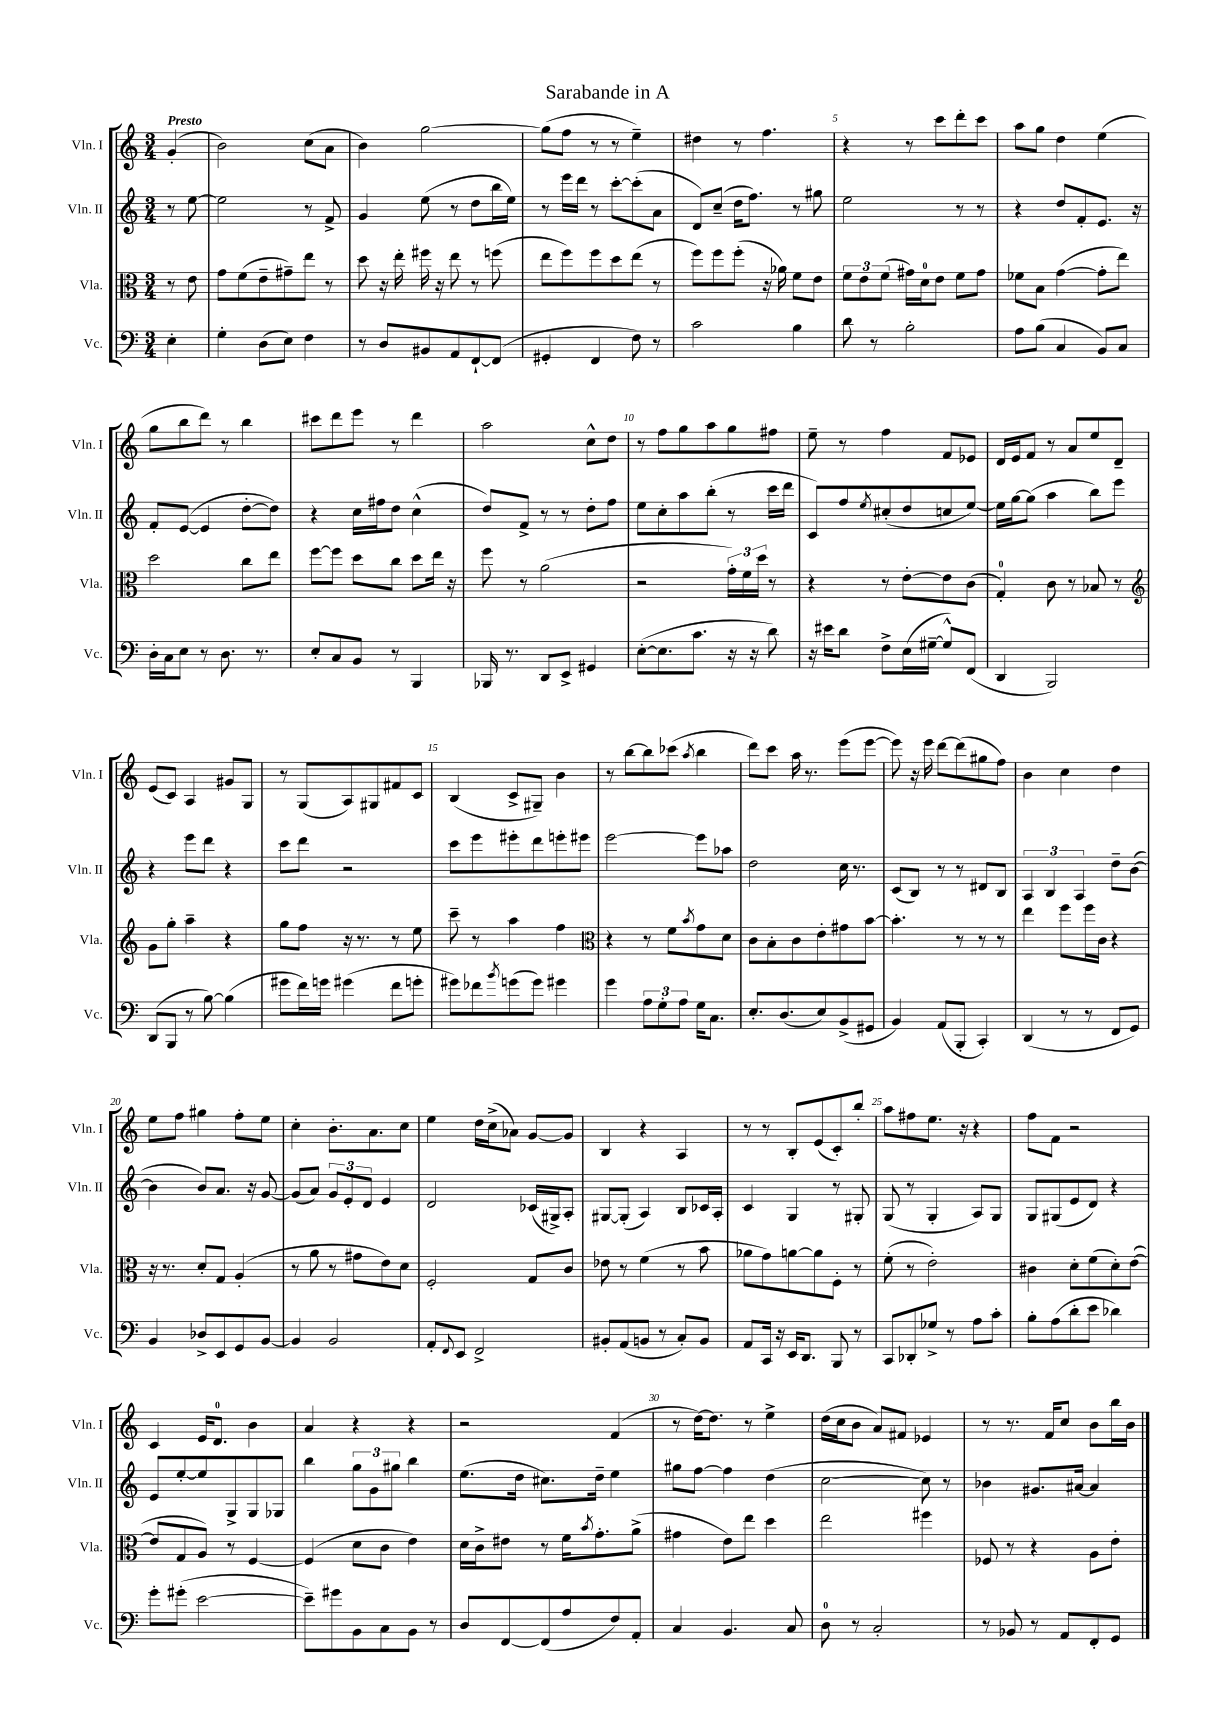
\header { title = "Sarabande in A" }
<<
\new StaffGroup <<
\new Staff = "s0" \with { instrumentName = "Vln. I" shortInstrumentName = "Vln. I" } {
    \clef treble \key c \major \numericTimeSignature \time 3/4 \partial 4 \tempo "Presto"
    g'4-.( |
    b'2) c''8( a'8 |
    b'4) g''2~ |
    g''8( f''8 r8 r8 e''4--) |
    dis''4 r8 f''4. |
    r4 r8 c'''8 d'''8-. c'''8 |
    a''8 g''8 d''4 e''4( |
    g''8 b''8 d'''8) r8 b''4 |
    cis'''8 d'''8 e'''8 r8 d'''4 |
    a''2 c''8-^ d''8 |
    r8 f''8 g''8 a''8 g''8 fis''8 |
    e''8-- r8 f''4 f'8 ees'8 |
    d'16 e'16 f'8 r8 a'8 e''8 d'8-- |
    e'8( c'8) a4 gis'8 g8 |
    r8 g8( a8) gis8 fis'8 c'8 |
    b4( c'8-> gis8--) b'4 |
    r8 b''8~ b''8 ces'''8( \acciaccatura { a''8 } b''4 |
    d'''8) c'''8 a''16 r8. e'''8( e'''8~ |
    e'''8) r16 e'''16 d'''8~ d'''8( gis''8 f''8) |
    b'4 c''4 d''4 |
    e''8 f''8 gis''4 f''8-. e''8 |
    c''4-. b'8.-. a'8. c''8 |
    e''4 d''16 c''16->( aes'8) g'8~ g'8 |
    b4 r4 a4 |
    r8 r8 b8-. e'8( c'8-.) b''8-. |
    a''8 fis''8 e''8. r16 r4 |
    f''8 f'8 r2 |
    c'4 e'16 d'8.-0 b'4 |
    a'4 r4 r4 |
    r2 f'4( |
    r8 d''16~) d''8. r8 e''4-> |
    d''16( c''16 b'8 a'8) fis'8 ees'4 |
    r8 r8. f'16 c''8 b'8 b''16 b'16 \bar "|." |
}
\new Staff = "s1" \with { instrumentName = "Vln. II" shortInstrumentName = "Vln. II" } {
    \clef treble \key c \major \numericTimeSignature \time 3/4 \partial 4
    r8 e''8~ |
    e''2 r8 f'8-> |
    g'4 e''8( r8 d''8 b''16 e''16) |
    r8 e'''16 d'''16 r8 c'''8~-. c'''8-.( a'8 |
    d'8) c''8--( d''16 f''8.) r8 gis''8 |
    e''2 r8 r8 |
    r4 d''8 f'8-. e'8. r16 |
    f'8-. e'8~( e'4 d''8~-. d''8) |
    r4 c''16 fis''16 d''8 c''4-^( |
    d''8) f'8-> r8 r8 d''8-. f''8 |
    e''8 c''8-. a''8 b''8-.( r8 c'''16 d'''16 |
    c'8) f''8 \acciaccatura { e''8 } cis''8-.( d''8 c''8 e''8~) |
    e''16 g''16~ g''8( a''4 b''8) e'''8 |
    r4 e'''8 d'''8 r4 |
    c'''8 d'''8 r2 |
    c'''8 e'''8 eis'''8-. d'''8 e'''8-. eis'''8 |
    e'''2~ e'''8 aes''8 |
    d''2 c''16 r8. |
    c'8( b8) r8 r8 dis'8 b8 |
    \tuplet 3/2 { a4 b4 a4 } d''8-- b'8~( |
    b'4 b'8) a'8. r16 g'8~ |
    g'8( a'8) \tuplet 3/2 { g'8 e'8-. d'8 } e'4 |
    d'2 ces'16( gis16->) a8-. |
    gis8~ gis8-.( a4) b8 ces'16 a16-. |
    c'4 g4 r8 gis8-. |
    g8( r8 g4-. a8) g8 |
    g8 gis8( e'8 d'8) r4 |
    e'8 e''8~-. e''8 g8-> g8 ges8 |
    b''4 \tuplet 3/2 { g''8 g'8 gis''8 } b''4 |
    e''8.( d''16 cis''8.) d''16-- e''4 |
    gis''8 f''8~ f''4 d''4( |
    c''2~ c''8) r8 |
    bes'4 gis'8. ais'16~ ais'4 \bar "|." |
}
\new Staff = "s2" \with { instrumentName = "Vla." shortInstrumentName = "Vla." } {
    \clef alto \key c \major \numericTimeSignature \time 3/4 \partial 4
    r8 e'8 |
    g'8 f'8( e'8-- gis'8--) e''8 r8 |
    d''8 r16 e''16-. fis''16 r16 e''8 r8 f''8( |
    e''8 f''8) f''8 d''8 e''8( r8 |
    f''8) f''8 f''8-.( r16 aes'16) f'8 e'8 |
    \tuplet 3/2 { f'8 e'8 f'8( } gis'16) d'16-0 e'8 f'8 gis'8 |
    fes'8 b8 g'4~( g'8-. e''8) |
    d''2 c''8 e''8 |
    f''8~ f''8 d''8 c''8 d''8 e''16 r16 |
    f''8 r8 a'2( |
    r2 \tuplet 3/2 { g'16-.) f'16 d''16 } r8 |
    r4 r8 e'8~-. e'8 c'8( |
    g4-0-.) c'8 r8 bes8 r8 |
    \clef treble g'8 g''8-. a''4-- r4 |
    g''8 f''8 r16 r8. r8 e''8 |
    c'''8-- r8 a''4 f''4 |
    \clef alto r4 r8 f'8 \acciaccatura { b'8 } g'8 d'8 |
    c'8 b8-. c'8 e'8-. gis'8 b'8~ |
    b'4.-. r8 r8 r8 |
    e''4 f''8 f''16 c'16 r4 |
    r16 r8. d'8-. g8 a4-.( |
    r8 a'8 r8 gis'8 e'8) d'8 |
    f2-. g8 c'8 |
    ees'8 r8 f'4( r8 b'8 |
    aes'8 g'8) a'8~ a'8 f8-. r8 |
    f'8-.( r8 e'2-.) |
    cis'4 d'8-. f'8( d'8-.) e'8~( |
    e'8 g8 a8) r8 f4~ |
    f4( d'8 c'8 e'4) |
    d'16 c'16-> eis'8 r8 f'16 \acciaccatura { b'8 } g'8.-. a'8->( |
    gis'4 e'8) e''8 d''4 |
    e''2 fis''4 |
    fes8 r8 r4 a8 e'8-. \bar "|." |
}
\new Staff = "s3" \with { instrumentName = "Vc." shortInstrumentName = "Vc." } {
    \clef bass \key c \major \numericTimeSignature \time 3/4 \partial 4
    e4-. |
    g4-. d8( e8) f4 |
    r8 d8 bis,8 a,8 f,8~-! f,8( |
    gis,4-. f,4 f8) r8 |
    c'2 b4 |
    d'8 r8 b2-. |
    a8 b8( c4 b,8) c8 |
    d16-. c16 e8 r8 d8. r8. |
    e8-. c8 b,8 r8 b,,4 |
    bes,,16 r8. d,8 e,8-> gis,4 |
    e8~-.( e8. c'8. r16 r16 d'8) |
    r16 eis'16 d'8 f8-> e16( gis16~-- gis8-^) f,8( |
    d,4 b,,2) |
    d,8( b,,8 r8 b8~) b4( |
    gis'8 f'16) g'16 gis'4( f'8 g'8-. |
    gis'8) fes'8 \acciaccatura { b'8 } g'8( g'8) gis'4 |
    g'4 \tuplet 3/2 { a8 g8-. a8 } g16 c8. |
    e8.-. d8.( e8) b,8->( gis,8 |
    b,4) a,8( b,,8-. c,4-.) |
    d,4( r8 r8 f,8 g,8) |
    b,4 des8-> e,8 g,8 b,8~ |
    b,4 b,2 |
    a,8-. \appoggiatura { f,8 } e,8 f,2-> |
    bis,8-. a,8( b,8 r8 c8-.) b,8 |
    a,8 c,16 r16 e,16 d,8. b,,8 r8 |
    c,8 des,8-. ges8-> r8 a8 c'8-. |
    b8-. a8( d'8-. e'8 des'4) |
    g'8-. gis'8-.( e'2~ |
    e'8--) gis'8 b,8 c8 b,8 r8 |
    d8 f,8~ f,8( a8 f8) a,8-. |
    c4 b,4. c8 |
    d8-0 r8 c2-. |
    r8 bes,8 r8 a,8 f,8-. g,8 \bar "|." |
}
>>
>>
\layout { \context { \Score \override BarNumber.break-visibility = ##(#f #t #t) barNumberVisibility = #(every-nth-bar-number-visible 5) } }
